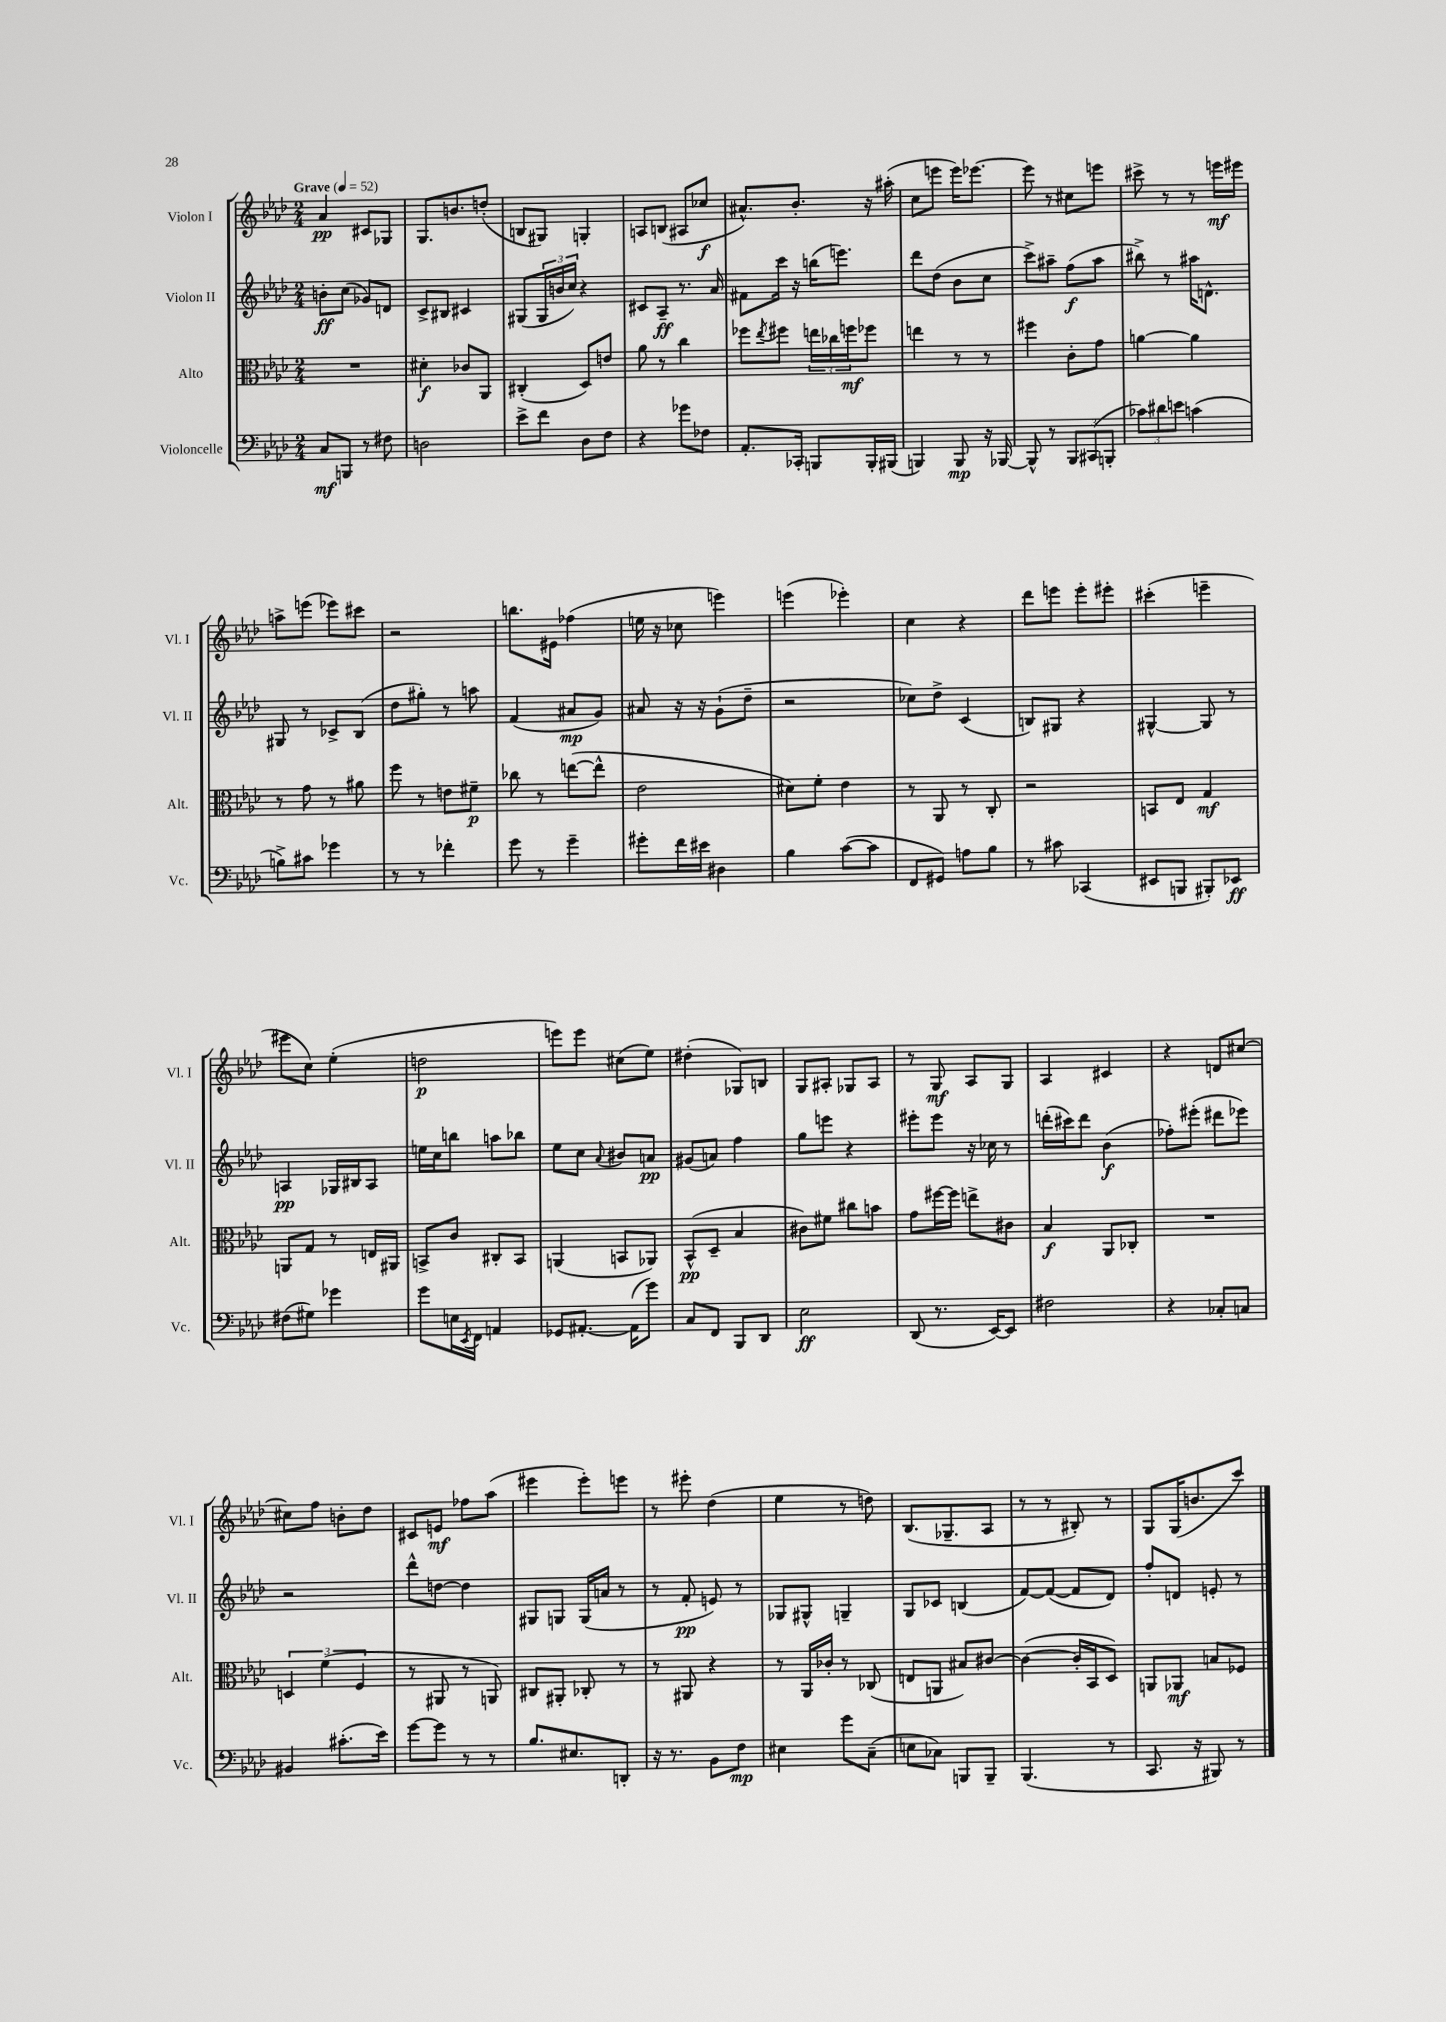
<<
\new StaffGroup <<
\new Staff = "s0" \with { instrumentName = "Violon I" shortInstrumentName = "Vl. I" } {
    \clef treble \key aes \major \numericTimeSignature \time 2/4 \tempo "Grave" 4 = 52
    aes'4\pp cis'8 ges8 |
    g8. b'8. d''8-.( |
    b8 gis8) g4-. |
    a8 b8( ais8 ces''8\f |
    ais'8.-^) bes'8.-. r16 ais''16-.( |
    c''8 e'''8 e'''16) ees'''8.~ |
    ees'''8 r8 cis''8 e'''8 |
    cis'''8-> r8 r8 e'''16\mf eis'''16 |
    a''8-> e'''8( ees'''8) cis'''8 |
    r2 |
    b''8. eis'16 fes''4( |
    e''16 r16 ces''8 e'''4) |
    e'''4( ees'''4-.) |
    c''4 r4 |
    des'''8 e'''8 e'''8-. eis'''8-. |
    cis'''4-.( e'''4-- |
    eis'''8 c''8) ees''4-.( |
    d''2\p |
    e'''8) e'''8 cis''8( ees''8) |
    dis''4-.( ges8) b8 |
    g8 ais8-. ges8 ais8 |
    r8 g8\mf aes8 g8 |
    aes4 cis'4 |
    r4 d'8 cis''8~ |
    cis''8 f''8 b'8-. des''8 |
    cis'8 e'8\mf fes''8 aes''8( |
    eis'''4 eis'''8-.) e'''8 |
    r8 eis'''8-. des''4( |
    ees''4 r8 d''8) |
    bes8.( ges8.-- aes8 |
    r8 r8 bis8-.) r8 |
    g8 g16( b'8. c'''8) \bar "|." |
}
\new Staff = "s1" \with { instrumentName = "Violon II" shortInstrumentName = "Vl. II" } {
    \clef treble \key aes \major \numericTimeSignature \time 2/4
    b'8-.\ff c''8( ges'8) d'8 |
    c'8-> bis8 cis'4 |
    gis8( \tuplet 3/2 { gis16 b'16 c''16) } r4 |
    cis'8 aes8--\ff r8. aes'16 |
    fis'8 c'''16 r16 b''16( e'''8.) |
    des'''8 des''8( bes'8 c''8 |
    c'''8->) ais''8-- f''8\f( ais''8 |
    bis''8->) r8 ais''16 d'8.-^ |
    gis8 r8 ces'8-> bes8( |
    des''8 gis''8-.) r8 a''8 |
    f'4( ais'8\mp g'8) |
    ais'8 r16 r16 g'8-!( des''8-- |
    r2 |
    ces''8) des''8-> c'4( |
    b8) gis8 r4 |
    gis4~-^ gis8 r8 |
    a4\pp ges16 bis16 a8 |
    e''16 c''16 b''8 a''8 bes''8 |
    ees''8 c''8 \appoggiatura { aes'8 } bis'8 a'8\pp |
    gis'8( a'8) f''4 |
    g''8 e'''8 r4 |
    eis'''8-. eis'''8 r16 ces''16 r8 |
    d'''16-.( cis'''16) d'''8 bes'4\f( |
    fes''8-.) eis'''8-.( dis'''8 ees'''8) |
    r2 |
    des'''8-^ d''8~ d''4 |
    gis8 g8 g16( a'16 r8 |
    r8 f'8-.\pp e'8) r8 |
    ges8 gis8-^ g4-- |
    g8 ces'8 b4( |
    f'8~) f'8~( f'8 des'8) |
    f''8-. d'8 e'8-. r8 \bar "|." |
}
\new Staff = "s2" \with { instrumentName = "Alto" shortInstrumentName = "Alt." } {
    \clef alto \key aes \major \numericTimeSignature \time 2/4
    R2 |
    dis'4-.\f ces'8 aes,8 |
    cis4-.( des8) e'8 |
    aes'8 r8 c''4 |
    fes''8 \acciaccatura { ees''8 } fis''8 \tuplet 3/2 { e''16 ces''16 f''16\mf } fes''8 |
    e''4 r8 r8 |
    fis''4 c'8-. g'8 |
    a'4~ a'4 |
    r8 g'8 r8 ais'8 |
    f''8 r8 e'8 fis'8--\p |
    ces''8 r8 e''8~( e''8-^ |
    ees'2 |
    dis'8) f'8-. ees'4 |
    r8 aes,8 r8 c8-. |
    r2 |
    b,8 ees8 g4\mf |
    a,8 g8 r8 e16 ais,16 |
    b,8-> c'8 cis8-. b,8 |
    a,4( b,8 aes,8) |
    bes,8-^\pp( des8-- bes4 |
    cis'8) fis'8 cis''8 b'8 |
    g'8 fis''16~ fis''16 e''8-> cis'8 |
    bes4\f aes,8 ces8-. |
    R2 |
    \tuplet 3/2 { d4 f'4( f4 } |
    r8 ais,8 r8 a,8) |
    cis8 ais,8-. ces8-. r8 |
    r8 ais,8 r4 |
    r8 aes,16 ces'16-. r8 ces8( |
    e8 a,8 bis8) cis'8~ |
    cis'4~( cis'16-. bes,16 des8) |
    a,8 aes,8\mf b8 fes8 \bar "|." |
}
\new Staff = "s3" \with { instrumentName = "Violoncelle" shortInstrumentName = "Vc." } {
    \clef bass \key aes \major \numericTimeSignature \time 2/4
    c8\mf b,,8 r8 fis8 |
    d2 |
    ees'8-> f'8 des8 f8 |
    r4 ges'8 fes8 |
    aes,8.-. ces,16-. b,,8 b,,16-. bis,,16( |
    b,,4) b,,8\mp r16 bes,,16~ |
    bes,,8-^ r8 \tuplet 3/2 { bes,,8 cis,8( b,,8-. } |
    \tuplet 3/2 { ces'8) dis'8 e'8 } c'4( |
    b8->) cis'8 ges'4 |
    r8 r8 fes'4-. |
    g'8 r8 g'4-- |
    gis'8-. f'16 eis'16 dis4 |
    bes4 c'8~( c'8 |
    f,8 gis,8) a8 bes8 |
    r8 cis'8 ces,4( |
    eis,8 b,,8 bis,,8-.) ees,8\ff |
    fis8( gis8) ges'4 |
    g'8 e16 \acciaccatura { ees,8 } f,16 a,4 |
    ges,8 ais,8.~-. ais,16( g'8) |
    c8 f,8 bes,,8 des,8 |
    ees2\ff |
    des,8( r8. ees,16~) ees,8 |
    fis2 |
    r4 ces8-. c8 |
    bis,4 cis'8.-.( ees'16) |
    g'8~ g'8 r8 r8 |
    bes8. eis8. d,8-. |
    r16 r8. bes,8 f8\mp |
    eis4 g'8 c8--( |
    e8 ces8) b,,8 b,,8-- |
    bes,,4.( r8 |
    c,8. r16 bis,,8) r8 \bar "|." |
}
>>
>>
\layout { \context { \Score \remove "Bar_number_engraver" } }
